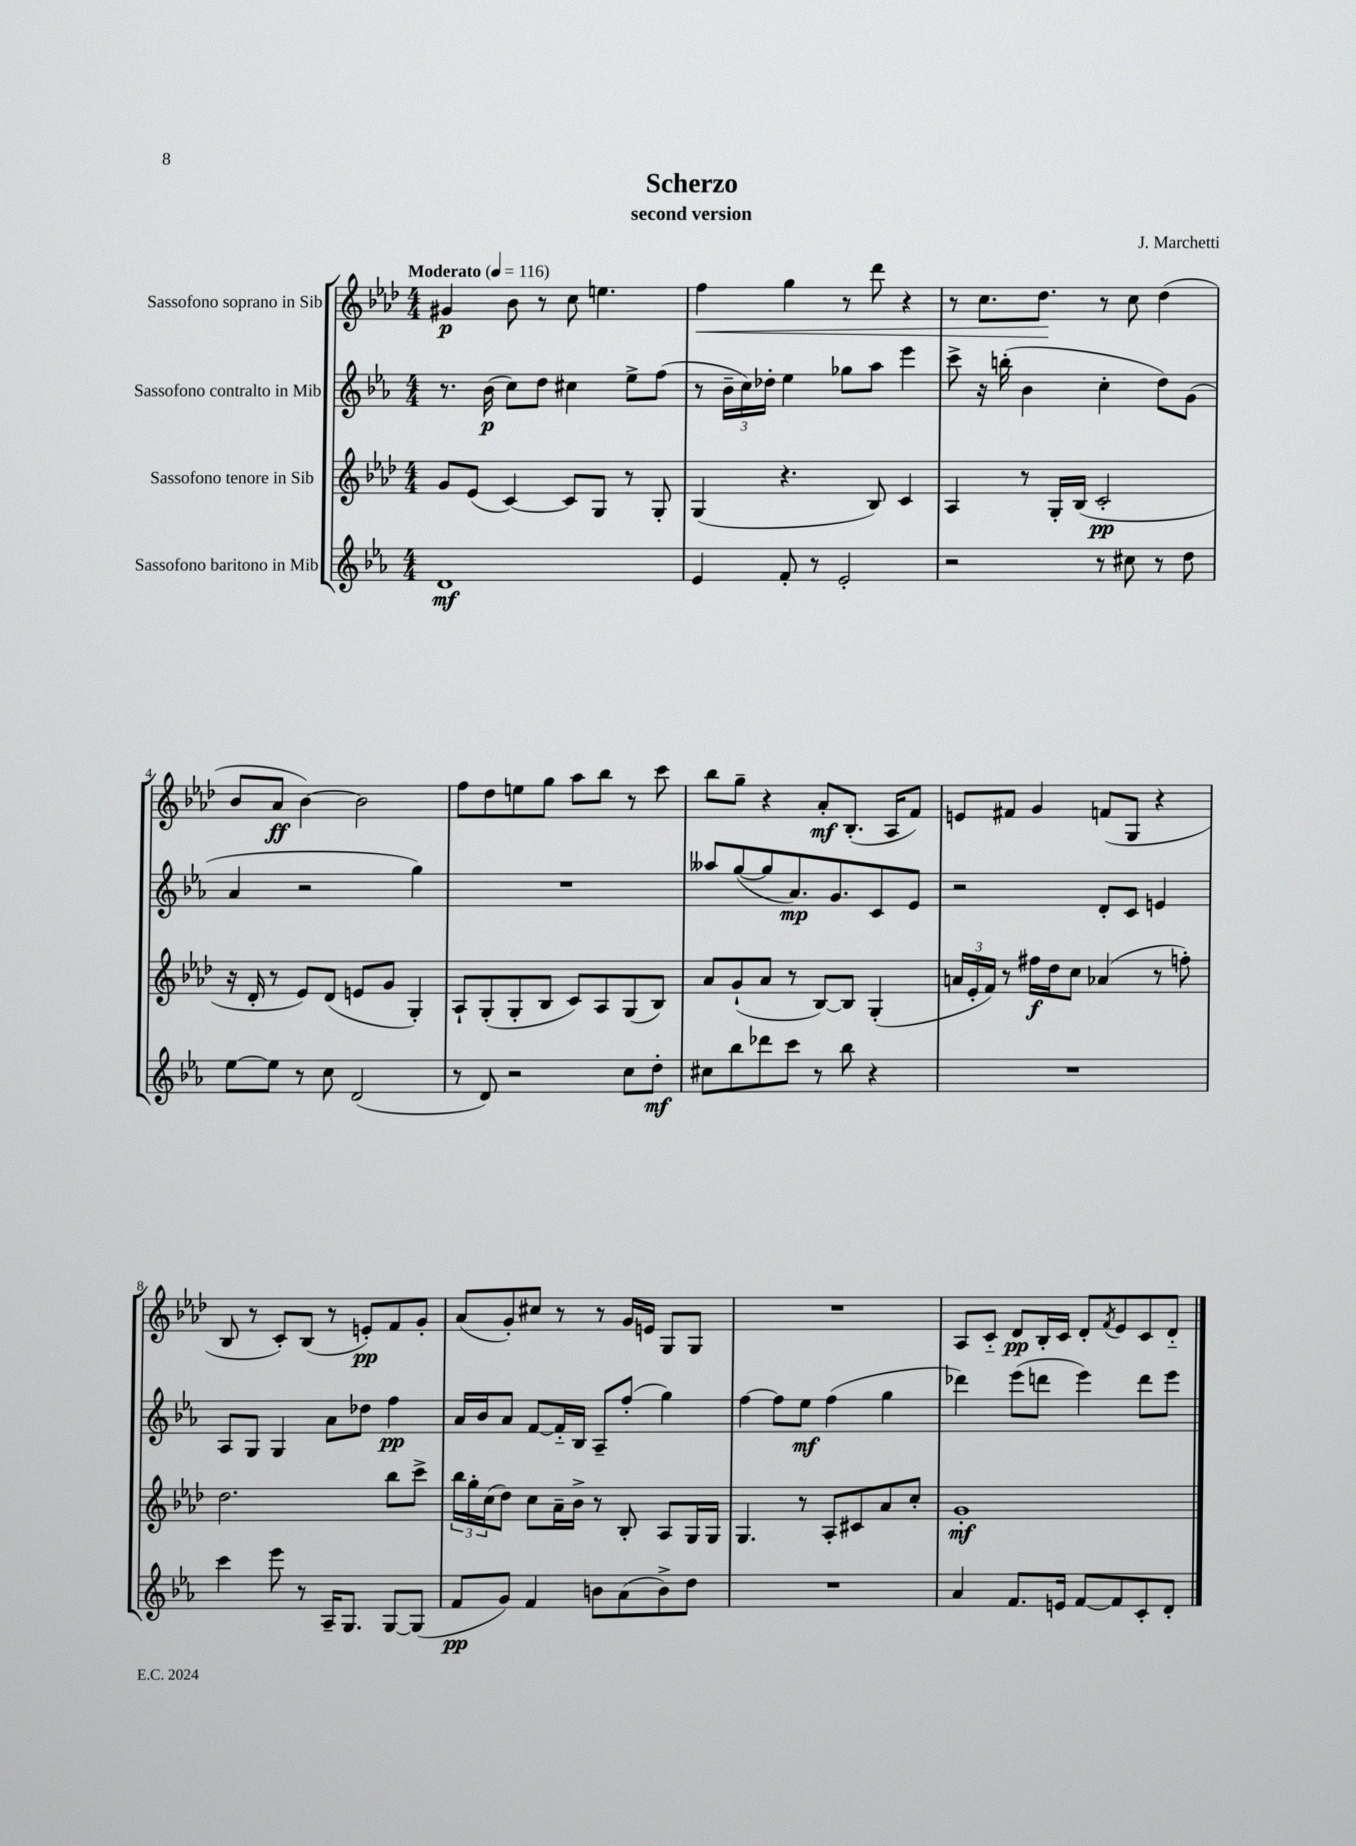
\header { title = "Scherzo" composer = "J. Marchetti" subtitle = "second version" }
<<
\new StaffGroup <<
\new Staff = "s0" \with { instrumentName = "Sassofono soprano in Sib" } {
    \clef treble \key aes \major \numericTimeSignature \time 4/4 \tempo "Moderato" 4 = 116
    gis'4\p bes'8 r8 c''8 e''4. |
    f''4\< g''4 r8 des'''8 r4 |
    r8 c''8. des''8.\! r8 c''8 des''4( |
    bes'8 aes'8\ff bes'4~) bes'2 |
    f''8 des''8 e''8 g''8 aes''8 bes''8 r8 c'''8 |
    bes''8 g''8-- r4 aes'8-.\mf bes8.-.( aes16 f'8) |
    e'8 fis'8 g'4 f'8( g8 r4 |
    bes8 r8 c'8-.) bes8( r8 e'8-.\pp) f'8 g'8-. |
    aes'8( g'8-.) cis''8 r8 r8 g'16 e'16 g8 g8 |
    R1 |
    aes8 c'8-_ des'8\pp bes16-. c'16 des'8-. \acciaccatura { f'8 } ees'8 c'8 des'8-_ \bar "|." |
}
\new Staff = "s1" \with { instrumentName = "Sassofono contralto in Mib" } {
    \clef treble \key ees \major \numericTimeSignature \time 4/4
    r8. bes'16\p( c''8) d''8 cis''4 ees''8-> f''8( |
    r8 \tuplet 3/2 { bes'16-- c''16) des''16-. } ees''4 ges''8 aes''8 ees'''4 |
    c'''8-> r16 b''16-.( bes'4 c''4-. d''8) g'8( |
    aes'4 r2 g''4) |
    R1 |
    aeses''8 g''8~( g''8 aes'8.\mp) g'8. c'8 ees'8 |
    r2 d'8-. c'8 e'4 |
    aes8 g8 g4 aes'8 des''8 f''4\pp |
    aes'16 bes'16 aes'8 f'8~ f'16-_ bes16 aes8-- f''8-.( g''4) |
    f''4~ f''8 ees''8\mf f''4( g''4 |
    des'''4) ees'''8( d'''8 ees'''4) d'''8 ees'''8 \bar "|." |
}
\new Staff = "s2" \with { instrumentName = "Sassofono tenore in Sib" } {
    \clef treble \key aes \major \numericTimeSignature \time 4/4
    g'8 ees'8( c'4~) c'8 g8 r8 g8-. |
    g4( r4. bes8) c'4 |
    aes4 r8 g16-. bes16( c'2-.\pp |
    r16 des'16-. r8 ees'8) des'8( e'8 g'8 g4-.) |
    aes8-! g8-.( g8-. bes8 c'8) aes8 g8( bes8) |
    aes'8 g'8-!( aes'8 r8 bes8~) bes8 g4-.( |
    \tuplet 3/2 { a'16 ees'16-. f'16) } r8 fis''16\f des''16 c''8 aes'4( r8 f''8-.) |
    des''2. bes''8 c'''8-> |
    \tuplet 3/2 { bes''16 g''16-. c''16( } des''8) c''8 aes'16-- bes'16-> r8 bes8-. aes8 g16 g16 |
    g4. r8 aes8-. cis'8 aes'8 c''8-. |
    g'1-.\mf \bar "|." |
}
\new Staff = "s3" \with { instrumentName = "Sassofono baritono in Mib" } {
    \clef treble \key ees \major \numericTimeSignature \time 4/4
    d'1\mf |
    ees'4 f'8-. r8 ees'2-. |
    r2 r8 cis''8 r8 d''8 |
    ees''8~ ees''8 r8 c''8 d'2( |
    r8 d'8) r2 c''8 d''8-.\mf |
    cis''8 bes''8 des'''8 c'''8 r8 bes''8 r4 |
    R1 |
    c'''4 ees'''8 r8 aes16-- g8. g8~ g8( |
    f'8\pp g'8) f'4 b'8 aes'8( b'8->) d''8 |
    R1 |
    aes'4 f'8. e'16 f'8~ f'8 c'8-. d'8-. \bar "|." |
}
>>
>>
